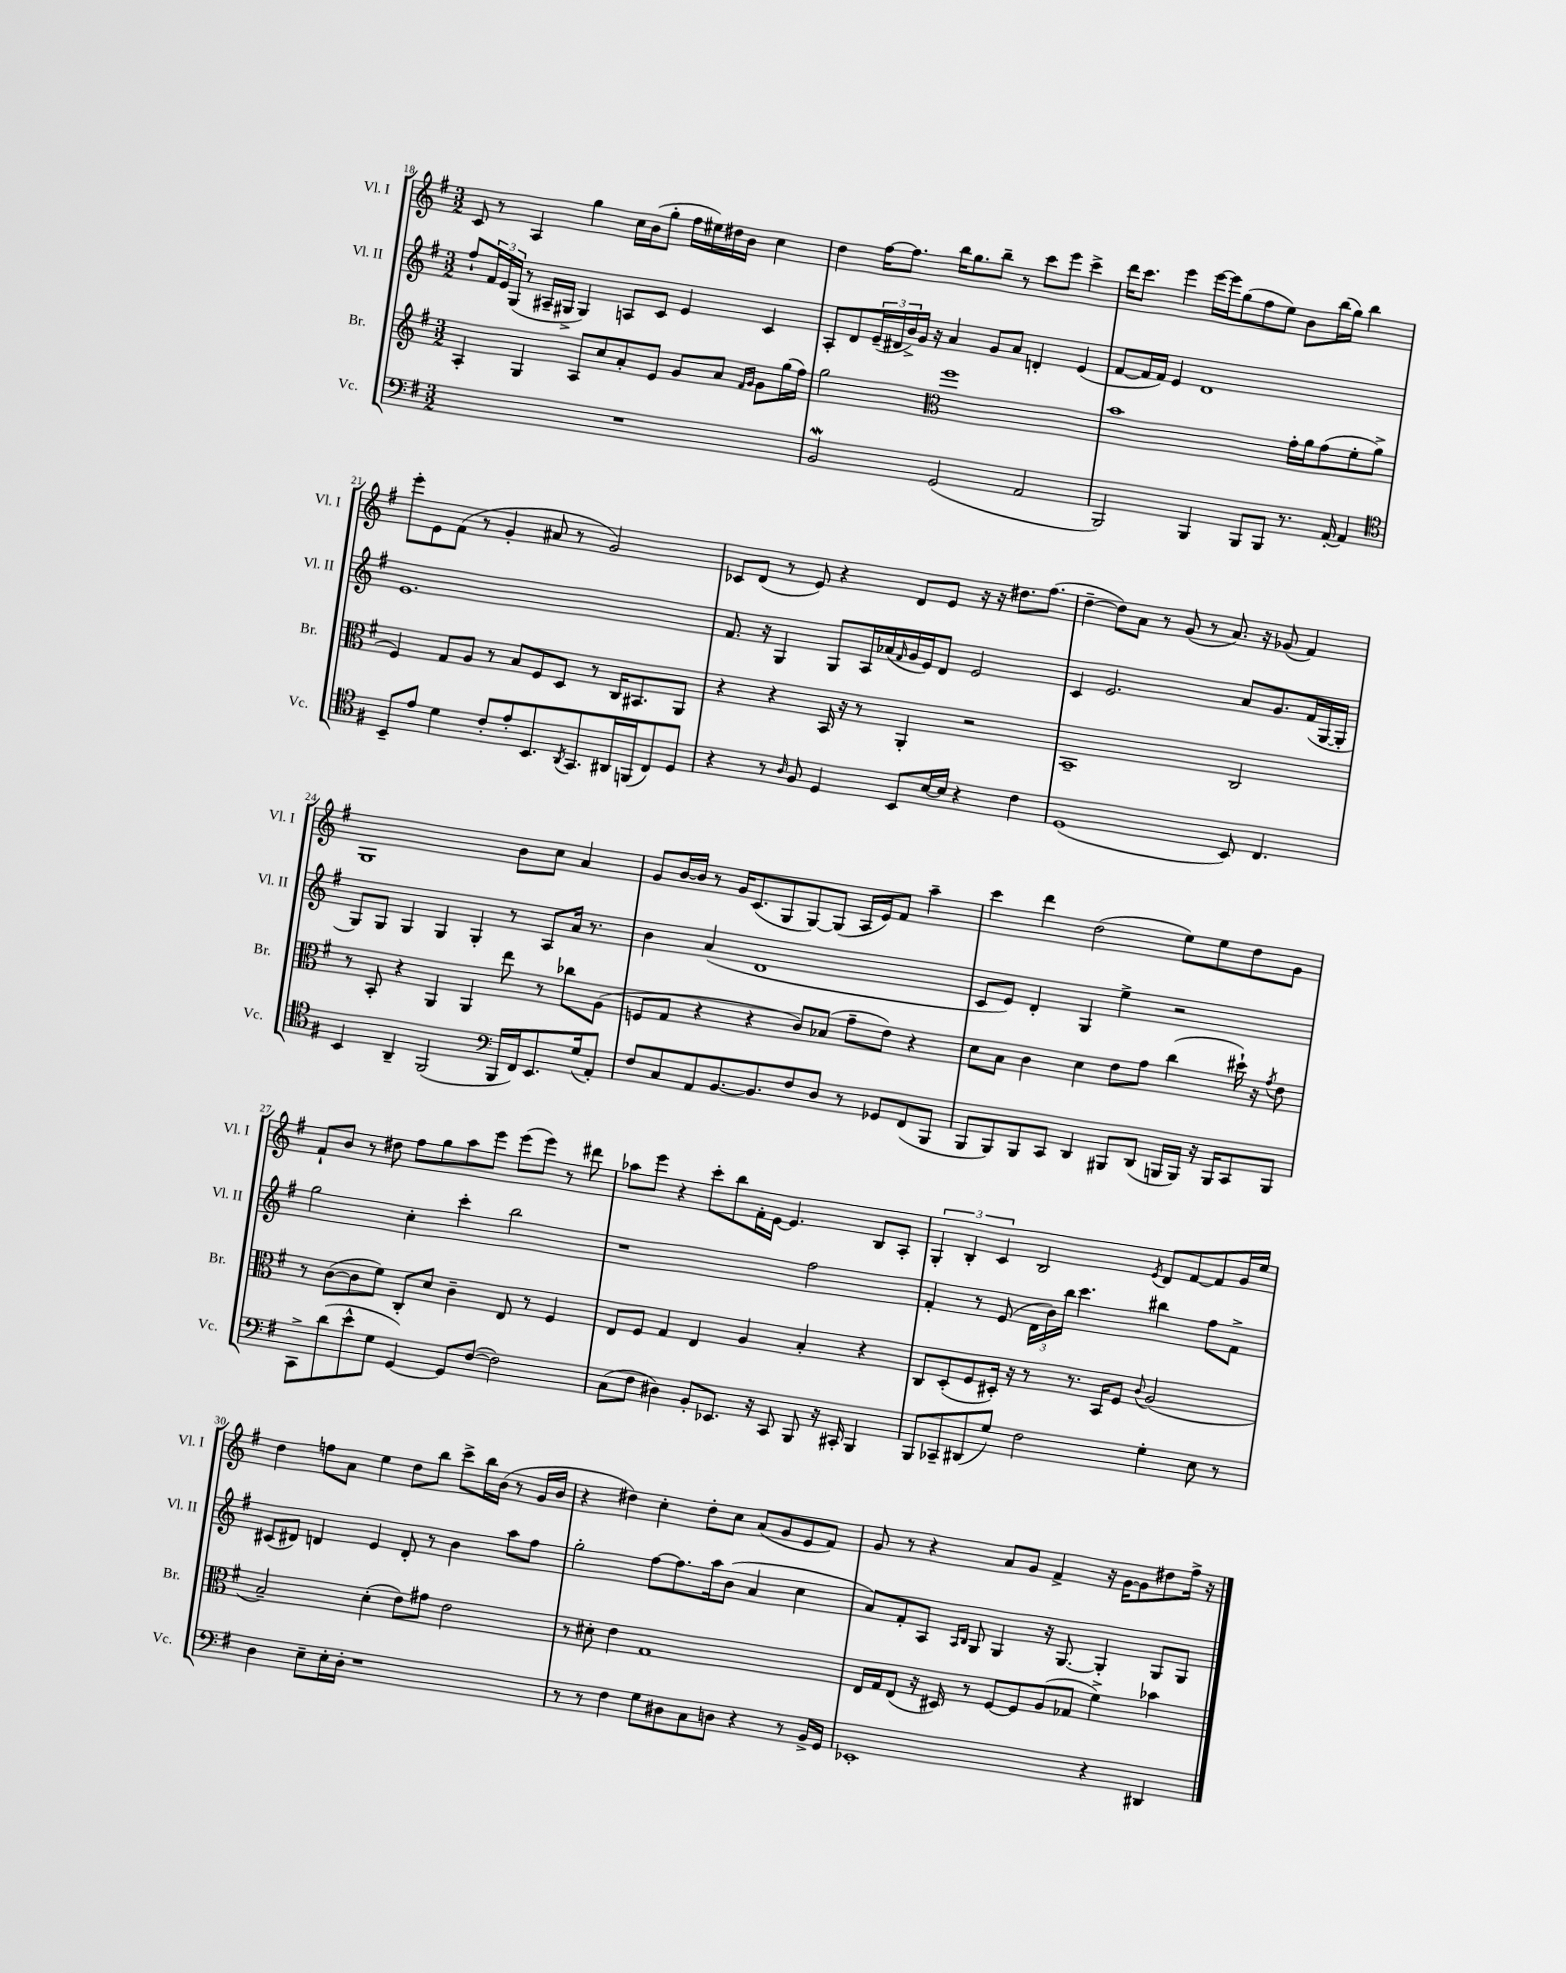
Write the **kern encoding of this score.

**kern	**kern	**kern	**kern
*staff4	*staff3	*staff2	*staff1
*clefF4	*clefG2	*clefG2	*clefG2
*k[f#]	*k[f#]	*k[f#]	*k[f#]
*M3/2	*M3/2	*M3/2	*M3/2
1.r	4A'/	8ff#`/L	8c/
.	.	24f#/L	8r
.	.	24e/	.
.	.	(24G/JJ	.
.	4G/	8r	4A/
.	.	16A#~/LL	.
.	.	16G#^/JJ	.
.	8A/L	4G#/)	4gg\
.	8cc/	.	.
.	8a'/	8A/L	16cc\LL
.	.	.	(16b\J
.	8e/J	8c/J	8gg'\J
.	8g/L	4e/	16ff#\LL
.	.	.	16ee#\)
.	8a/J	.	16dd#\
.	.	.	16b\JJ
.	16qqf#/LL	.	.
.	16qqg/JJ	.	.
.	8g\L	4c/	4cc\
.	(16gg\L	.	.
.	16ff#\JJ)	.	.
=	=	=	=
2BB/	2gg\	8A'/L	4dd\
.	.	8d/	.
.	.	(24e~/L	[16ff#\LK
.	.	24d#/	.
.	.	.	8.ff#\]J
.	.	24b^/)	.
.	.	16g/JJ	.
.	.	16r	.
*	*clefC3	*	*
(2GG/	1ff#	4a/	16bb\LK
.	.	.	8.gg\
.	.	8g/L	8bb~\J
.	.	8a/J	8r
2AA/	.	4d'/	8ccc\L
.	.	.	8eee\J
.	.	(4e/	4ccc^\
=	=	=	=
2BBB/)	1b	[8f#/L	16ddd\LK
.	.	.	8.ccc\J
.	.	16f#/]L	.
.	.	16f#/JJ)	.
.	.	4e/	4eee\
4BBB/	.	1d	[16eee\LL
.	.	.	16eee\]J
.	.	.	(8gg\
8BBB/L	.	.	8ff#\
8BBB/J	.	.	8ee\J)
8.r	16g'\LL	.	8b\L
.	16a\J	.	.
.	(8g\	.	(16bb\L
[16AA'/	.	.	16gg\JJ)
4AA/]	8f#'\	.	4bb\
.	8a^\J	.	.
=	=	=	=
*clefC4	*	*	*
8BB~/L	4F#/)	1.e	8eee'\L
8e/J	.	.	8e\
4d\	8G/L	.	(8f#\J
.	8A/J	.	8r
8c'/L	8r	.	4g'/
8e'/	8B/L	.	.
8.BB/	8F#/	.	8a#/
.	8D/J	.	8r
8qAA/	.	.	.
8.GG/	.	.	.
.	8r	.	2g/)
16AA#/L	16C/LK	.	.
(16FF/J	8.BB#/	.	.
8C/)	.	.	.
8D/J	8AA/J	.	.
=	=	=	=
4r	4r	8.f#/	8c-/L
.	.	.	(8d/J
.	.	16r	.
8r	4r	4G/	8r
16qqA/	.	.	.
8F#/	.	.	8e/)
4D/	16BB/	8G/L	4r
.	16r	.	.
.	8r	16A/L	.
.	.	(16a-/	.
.	.	16qqf#/	.
8BB/L	4AA'/	16g/	8d/L
.	.	16e/J)	.
[16B/L	.	8d/J	8e/J
16B/]JJ	.	.	.
4r	2r	2e/	16r
.	.	.	16r
.	.	.	8.dd#\L
4c\	.	.	.
.	.	.	(8.ff#\J
=	=	=	=
(1D	1BB~	4c/	[4dd~\
.	.	2.e/	8dd\]L)
.	.	.	8a\J
.	.	.	8r
.	.	.	(8g/
.	.	.	8r
.	.	.	8.a/)
8BB/)	2C/	8a/L	.
.	.	.	16r
4.C/	.	8.g/	(8g-/
.	.	.	4f#/)
.	.	(16f#/L	.
.	.	[16G/	.
.	.	16G'/]JJ	.
=	=	=	=
4BB/	8r	8G/L)	1G
.	8BB'/	8G/J	.
4AA~/	4r	4G/	.
(2FF#/	4AA/	4G/	.
.	4AA/	4G'/	.
*clefF4	*	*	*
16BBB/LL	8ee\	8r	8b\L
16FF#/J)	.	.	.
8.EE/	8r	8A/L	8cc\J
.	8cc-\L	16a/Jk	4a/
(16G/k	.	8.r	.
8AA'/J)	(8A\J	.	.
=	=	=	=
8F#/L	8F/L	4b\	8g/L
8C/	8G/J	.	[16b/L
.	.	.	16b/]JJ
8AA/	4r	(4a/	8r
[8.BB/	.	.	16g/LK
.	.	.	(8.c/
.	4r	1d	.
8.BB/]	.	.	.
.	.	.	8G/
8F#/	8c/L)	.	[8G/)
8D/J	(8B-/J	.	(8G/]J
8r	8g~\L	.	16A/LL
.	.	.	16e/J)
8GG-/L	8e\J)	.	8f#/J
(8FF#/	4r	.	4aa~\
8BBB/J	.	.	.
=	=	=	=
8BBB/L	8d\L	8c/L	4ccc\
8BBB/)	8B\J	8e/J)	.
8BBB/	4c\	4d'/	4ddd\
8CC/J	.	.	.
4DD/	4d\	4G/	(2dd\
8BBB#/L	8e\L	4ee^\	.
(8DD/J	8g\J	.	.
16BBB/LL	(4cc\	2r	8ee\L)
16BBB/JJ)	.	.	.
16r	.	.	8ee\
16BBB/LK	.	.	.
8CC/	16dd#`\)	.	8dd\
.	16r	.	.
.	8qg/	.	.
8BBB/J	8e\	.	8g\J
=	=	=	=
8CC^\L	8r	2gg\	8f#`/L
(8d\	([8c\L	.	8b/J
8e^^\	8c\]	.	8r
8G\J	8f#\J)	.	8dd#\
[4GG/)	8C'/L	4cc'\	8ff#\L
.	8d/J	.	8gg\
8GG/]L	4c~\	4ccc'\	8aa\
([8F#/J	.	.	8eee\J
2F#\])	8E/	2bb\	(8eee\L
.	8r	.	8eee\J)
.	4F#/	.	8r
.	.	.	8ddd#\
=	=	=	=
(8C\L	8E/L	1r	8aa-\L
8F#\J	8F#/J	.	8eee\J
4D#\)	4G/	.	4r
8BB'/L	4E/	.	8ccc'\L
8.EE-/J	.	.	8bb\
.	4A/	.	16f#'\L
16r	.	.	[16e\JJ
8CC/	.	.	4.e/]
8BBB/	4B'/	2ff#\	.
16r	.	.	.
16CC#'/	.	.	.
4BBB/	4r	.	8B/L
.	.	.	8A'/J
=	=	=	=
8BBB/L	8C/L	4f#'/	6G'/
8CC-~/	(8D'/	.	.
.	.	.	6B'/
(8DD#/	8F#/	8r	.
.	.	.	6c/
8G/J)	16D#'/Jk)	(8e/	.
.	16r	.	.
2F#\	8r	24d\LL	2B/
.	.	24b\)	.
.	.	24bb\JJ	.
.	8.r	4.ccc\	.
.	16BB/LK	.	.
.	8F#/J	.	.
.	8qqc/	.	8qe/
4G'\	(2A/	4bb#\	8d/L
.	.	.	[8f#/
8E\	.	8ff#\L	8f#/]
8r	.	8f#^\J	16g/L
.	.	.	16ee/JJ
=	=	=	=
4D\	2B~/)	(8c#/L	4dd\
.	.	8d#/J)	.
8E~\L	.	4d/	8ff\L
16E'\L	.	.	8a\J
16D'\JJ	.	.	.
1r	(4d'\	4e/	4ee\
.	8e\L)	8d'/	8dd\L
.	8g#\J	8r	8bb\J
.	2e\	4b\	8ccc^\L
.	.	.	16bb\L
.	.	.	(16b\JJ
.	.	8aa\L	8r
.	.	8ff#\J	16g/LL
.	.	.	16b/JJ
=	=	=	=
8r	8r	2gg'\	4r
8r	8d#'\	.	.
4F#\	4e\	.	4dd#\)
8G\L	1G	[8ff#\L	4cc'\
8D#\	.	8.ff#\]	.
8C\	.	.	8dd#'\L
.	.	16aa\k	.
8D\J	.	(8b\J	8cc\J
4r	.	4a/	(8a/L
.	.	.	8g/
8r	.	4cc\	8e/
16BB^/LL	.	.	8f#/J)
16GG/JJ	.	.	.
=	=	=	=
1EE-'	16E/LL	8a/L)	8g/
.	16G/J	.	.
.	(8E/J	8f#'/	8r
.	16r	8A/J	4r
.	16D#/)	.	.
.	.	16qqA/LL	.
.	.	16qqB/JJ	.
.	8r	8G/	.
.	[8F#/L	4G/	8a/L
.	8F#/]	.	8g/J
.	(8A/	16r	4f#^/
.	.	[8.G/	.
.	8G-/J	.	.
4r	4f#^\)	4G'/]	16r
.	.	.	[16g\LK
.	.	.	8g\]
4DD#/	4b-\	8G/L	8dd#\
.	.	8G/J	16ff#^\Jk
.	.	.	16r
==	==	==	==
*-	*-	*-	*-
